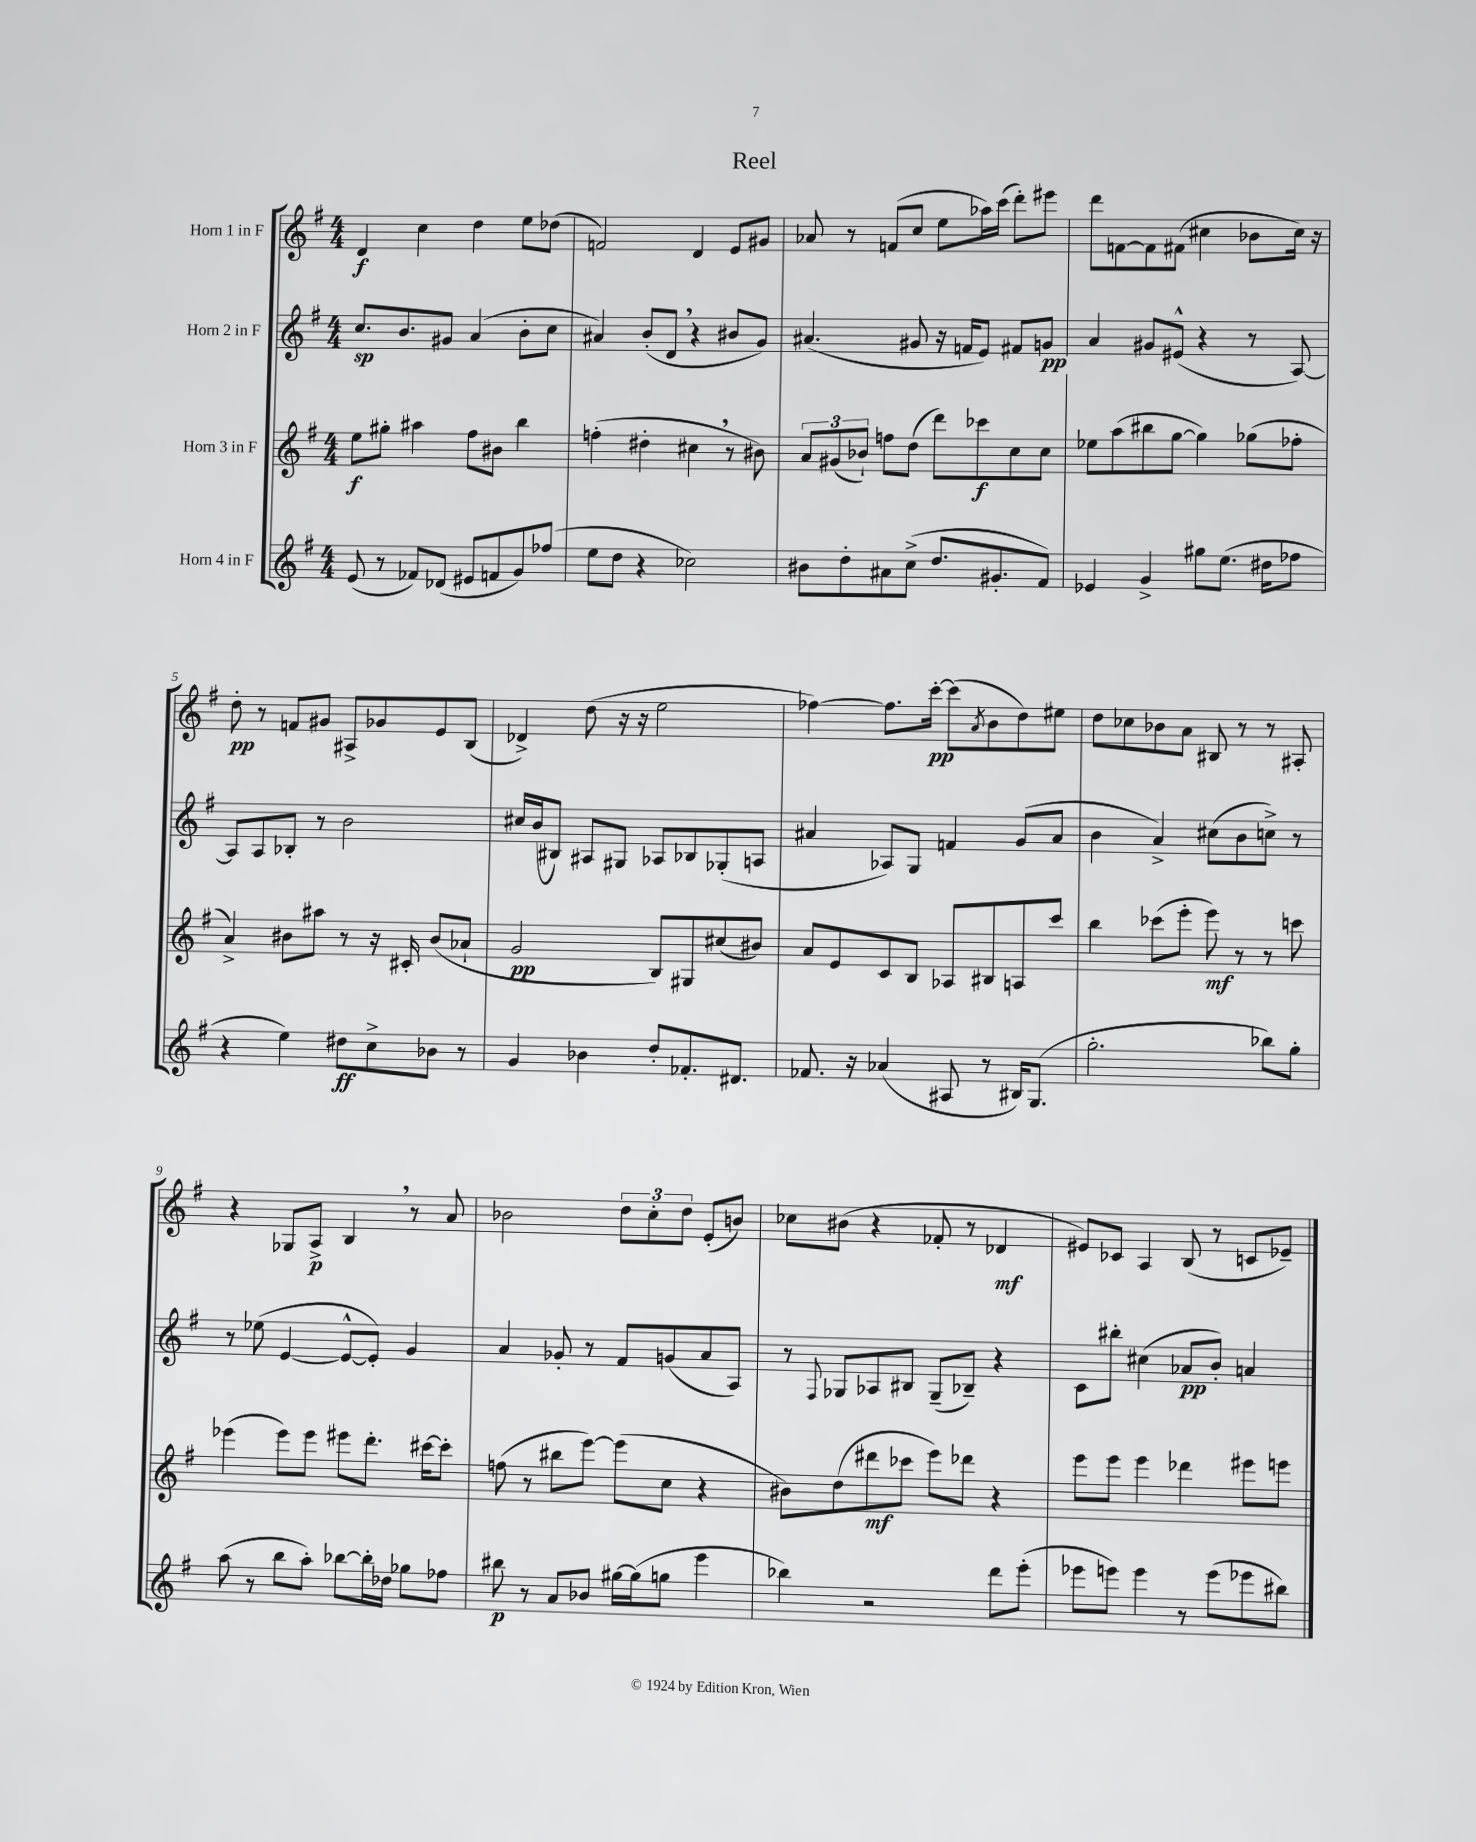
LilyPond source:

\header { title = "Reel" }
<<
\new StaffGroup <<
\new Staff = "s0" \with { instrumentName = "Horn 1 in F" } {
    \clef treble \key g \major \numericTimeSignature \time 4/4
    d'4\f c''4 d''4 e''8 des''8( |
    f'2) d'4 e'8 gis'8 |
    aes'8 r8 f'8( c''8 e''8 aes''16) c'''16( d'''8-.) eis'''8 |
    d'''8 f'8~ f'8 fis'8( cis''4 bes'8 cis''16) r16 |
    d''8-.\pp r8 f'8 gis'8 ais8-> ges'8 e'8 b8( |
    des'4->) d''8( r16 r16 e''2 |
    fes''4~) fes''8. c'''16~-.\pp c'''8( \acciaccatura { a'8 } b'8 d''8) eis''8 |
    d''8 ces''8 bes'8 a'8 bis8 r8 r8 ais8-. |
    r4 ges8 a8->\p b4 \breathe r8 a'8 |
    bes'2 \tuplet 3/2 { d''8 c''8-. d''8 } e'8-.( b'8) |
    ces''8 bis'8( r4 fes'8-. r8 des'4\mf |
    eis'8) ces'8 a4 b8( r8 c'8 ees'8--) \bar "|." |
}
\new Staff = "s1" \with { instrumentName = "Horn 2 in F" } {
    \clef treble \key g \major \numericTimeSignature \time 4/4
    c''8.\sp b'8. gis'8 a'4( b'8-. c''8 |
    ais'4) b'8-.( d'8 \breathe r4 bis'8 g'8) |
    ais'4.( gis'8 r16 f'16 e'8) fis'8 g'8\pp |
    a'4 gis'8 eis'8-^( r4 r8 a8~) |
    a8 a8 bes8-. r8 b'2 |
    cis''16 b'16( bis8) ais8 gis8 aes8 bes8 ges8-.( a8 |
    ais'4 aes8) g8 f'4 g'8( ais'8 |
    b'4 a'4->) cis''8( b'8 c''8->) r8 |
    r8 ees''8( e'4~ e'8~-^ e'8-.) g'4 |
    a'4 ges'8-. r8 fis'8 g'8( a'8 a8) |
    r8 \appoggiatura { fis8 } ges8 aes8 bis8 ges8--( bes8--) r4 |
    c'8 bis''8-. cis''4( aes'8\pp b'8-.) a'4 \bar "|." |
}
\new Staff = "s2" \with { instrumentName = "Horn 3 in F" } {
    \clef treble \key g \major \numericTimeSignature \time 4/4
    e''8\f gis''8-. ais''4 fis''8 bis'8 b''4 |
    f''4-.( dis''4-. cis''4 \breathe r8 bis'8) |
    \tuplet 3/2 { a'8 gis'8( bes'8-!) } f''8 d''8( d'''8) ces'''8\f c''8 c''8 |
    ees''8 a''8( bis''8 g''8~ g''4) ges''8( fes''8-. |
    a'4->) bis'8 ais''8 r8 r16 cis'16-. bis'8( aes'8-! |
    g'2\pp b8) gis8 cis''8( bis'8) |
    a'8 e'8 c'8 b8 aes8 bis8 a8 c'''8 |
    b''4 ces'''8( e'''8-. e'''8\mf) r8 r8 c'''8 |
    ees'''4( ees'''8) ees'''8 eis'''8 d'''8.-. cis'''16~ cis'''8-. |
    f''8( r8 bis''8 e'''8~) e'''8( c''8 r4 |
    bis'8) d''8( dis'''8\mf ces'''8 e'''8) des'''8 r4 |
    e'''8 e'''8 e'''4 des'''4 eis'''8 e'''8 \bar "|." |
}
\new Staff = "s3" \with { instrumentName = "Horn 4 in F" } {
    \clef treble \key g \major \numericTimeSignature \time 4/4
    e'8( r8 fes'8) des'8( eis'8 f'8 g'8) fes''8( |
    e''8 d''8 r4 ces''2) |
    bis'8 d''8-. ais'8 c''8->( d''8. gis'8.-. fis'8) |
    ees'4 g'4-> gis''8 e''8.( dis''16 fes''8 |
    r4 e''4) dis''8\ff c''8-> bes'8 r8 |
    g'4 bes'4 d''8-. fes'8.-. dis'8. |
    fes'8. r16 aes'4( ais8 r8 bis16) g8.( |
    g''2.-. bes''8) g''8-. |
    a''8( r8 b''8 a''8-.) bes''8~ bes''16-. des''16 ges''8 fes''8 |
    bis''8\p r8 a'8 bes'8 gis''16~ gis''16( g''8 e'''4 |
    bes''4) r2 d'''8 e'''8-.( |
    ees'''8 e'''8) e'''4 r8 e'''8( ees'''8 bis''8) \bar "|." |
}
>>
>>
